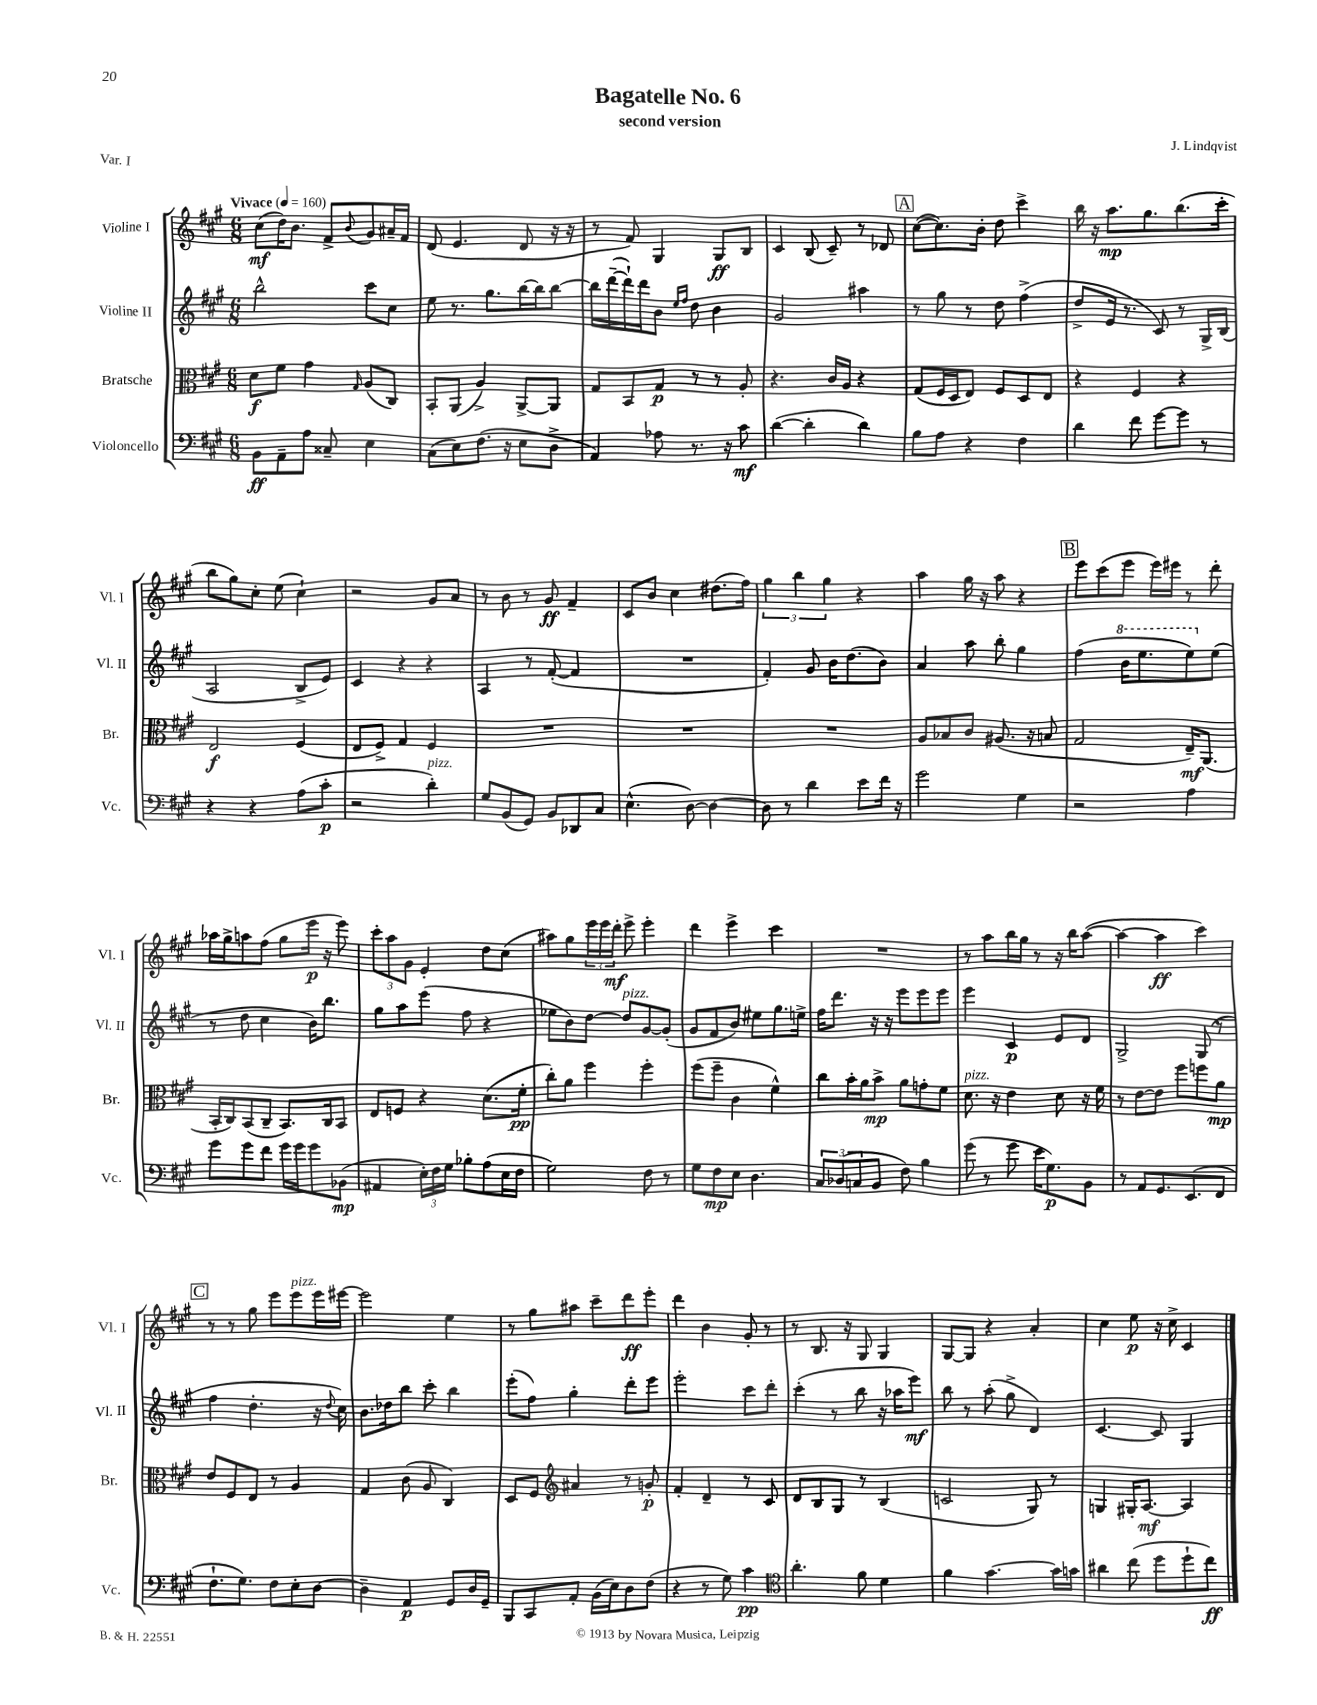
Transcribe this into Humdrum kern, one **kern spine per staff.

**kern	**kern	**kern	**kern
*staff4	*staff3	*staff2	*staff1
*clefF4	*clefC3	*clefG2	*clefG2
*k[f#c#g#]	*k[f#c#g#]	*k[f#c#g#]	*k[f#c#g#]
*M6/8	*M6/8	*M6/8	*M6/8
*MM160	*MM160	*MM160	*MM160
8BB	8d	2bb^^	(8cc#
8AA~	8f#	.	16dd)
.	.	.	8.b
8A	4g#	.	.
8C##~	.	.	8f#^
.	16qqG#	.	8qqb
4E	(8A	8ccc#	8g#
.	8C#)	8cc#	16a#~
.	.	.	16f#
=	=	=	=
(8C#	8BB'	8ee	(8d
8E)	(8AA	8.r	4.e
(8.F#	4A^)	.	.
.	.	8.gg#	.
16r	.	.	.
8E	[8AA^	[16bb	8d
.	.	16bb]	.
8D^	8AA]	[8bb	16r
.	.	.	16r
=	=	=	=
4AA)	8G#	16bb]	8r
.	.	([16ddd~	.
.	8BB	16ddd`])	8f#)
.	.	16ddd	.
8A-	8G#	8b	4G#
.	.	16qqee	.
.	.	16qqff#	.
8.r	8r	8dd	.
.	8r	4b	8G#
16r	.	.	.
8c#	8A'	.	8B
=	=	=	=
([4d	4.r	2g#	4c#
4d']	.	.	(8B
.	16c#	.	8c#~)
.	16A	.	.
4d)	4r	4aa#	8r
.	.	.	8d-
=	=	=	=
8B	(8G#	8r	([8cc#
8A	16F#	8gg#	8.cc#])
.	16D	.	.
4r	8E)	8r	.
.	.	.	16b'
.	8F#	8dd	8dd
4F#	8D	(4ff#^	4ccc#^
.	8E	.	.
=	=	=	=
4d	4r	8dd^	16bb
.	.	.	16r
.	.	16e	8.aa
.	.	8.r	.
8f#	4F#	.	.
.	.	.	8.gg#
[8g#	.	8c#)	.
8g#]	4r	8r	(8.bb
8r	.	16G#^	.
.	.	(16B	16ccc#'
=	=	=	=
4r	2E	2A	8bb
.	.	.	8gg#)
4r	.	.	8cc#'
.	.	.	(8ee
(8A	(4F#	8B^	4cc#`)
8c#'	.	8e)	.
=	=	=	=
2r	8E	4c#	2r
.	8F#^)	.	.
.	4G#	4r	.
4d')	4F#	4r	8g#
.	.	.	8a
=	=	=	=
8G#	2.r	4A	8r
(8BB	.	.	8b
8GG#)	.	8r	8r
8BB	.	([8f#'	8g#
8DD-	.	4f#]	4f#~
8C#	.	.	.
=	=	=	=
(4.E^^	2.r	2.r	8c#
.	.	.	8b
.	.	.	4cc#
[8D)	.	.	.
4D_	.	.	(8.dd#
.	.	.	16ff#)
=	=	=	=
8D]	2.r	4f#')	6gg#
8r	.	.	.
.	.	.	6bb
4d	.	8g#	.
.	.	.	6gg#
.	.	16b	.
.	.	(8.dd	.
8e	.	.	4r
16f#	.	8b)	.
16r	.	.	.
=	=	=	=
2g#	8A	4a	4aa
.	8B-	.	.
.	8c#	8aa	16gg#
.	.	.	16r
.	(8.A#	8bb'	8aa
4G#	.	4gg#	4r
.	16r	.	.
.	8B	.	.
=	=	=	=
2r	2G#	(4ff#	8eee
.	.	.	(8ccc#
.	.	16bb	8eee
.	.	8.eee	.
.	.	.	16eee)
.	.	.	16eee#
4A	16E~)	8eee)	8r
.	(8.AA	.	.
.	.	(8ee	8ddd'
=	=	=	=
8g#	16BB'	8r	16aa-
.	16C#)	.	16gg#^
8g#	(8BB	8dd	8aa
8f#	8C#~	4cc#	(8ff#
16g#	8.BB)	.	8gg#
16g#	.	.	.
8g#	.	16b)	16eee
.	16C#	8.bb	16r
(8BB-	8BB	.	8eee)
=	=	=	=
4AA#	8E	8gg#	12ccc#'
.	.	.	12aa
.	8F	8aa	.
.	.	.	12g#
24E')	4r	(8eee	4e'
24F#	.	.	.
24G#	.	.	.
8B-'	.	8ff#	.
(8A	(8.d	4r	8dd
16E	.	.	(8cc#
16F#	16f#'	.	.
=	=	=	=
2G#)	8cc#')	8ee-	8aa#)
.	8a	8b)	8gg#
.	4ff#	[8dd	24eee
.	.	.	24eee
.	.	.	24ddd'
.	.	8dd]	8eee^
8F#	4ff#'	[8g#	4eee'
8r	.	(8g#']	.
=	=	=	=
8G#	(8ff#	8g#	4ddd
8F#	8ff#~	8f#	.
8E	4c#	8b)	4eee^
4.D	.	8ee#	.
.	4f#^^)	8.gg#	4ccc#
.	.	16ee^	.
=	=	=	=
12C#	8cc#	16ff#	2.r
.	.	8.ddd	.
(12D-	.	.	.
.	16b'	.	.
12C	.	.	.
.	16a	.	.
8BB	8b^	16r	.
.	.	16r	.
8F#)	8a	8eee	.
4B	8g'	8eee	.
.	8f#	8eee	.
=	=	=	=
(8g#	8.d	4eee	8r
8r	.	.	8aa
.	16r	.	.
8g#	4e	4c#	16bb
.	.	.	16gg#
16e	.	.	8r
8.G#)	.	.	.
.	8d	8e	16r
.	.	.	16bb
8BB	16r	8d	([8aa
.	16f#	.	.
=	=	=	=
8r	8r	2G#^	4aa_
8AA	[8e	.	.
8.GG#	8e]	.	4aa]
.	8ff#	.	.
(8.EE	.	.	.
.	8ff	(8G#	4ccc#)
8FF#	8a	8r	.
=	=	=	=
8.F#`	8e	4ff#	8r
.	8F#	.	8r
8.G#)	.	.	.
.	8E	4.dd'	8gg#
8F#	8r	.	8eee
8E'	4A	.	8eee
[8D	.	16r	16eee
.	.	8qqdd	.
.	.	16cc#)	[16eee#
=	=	=	=
4D~]	4G#	8.b	2eee#]
.	.	16dd-	.
4AA	(8c#	8bb	.
.	8A	8ccc#'	.
8GG#	4C#)	4bb	4ee
16D	.	.	.
16GG#~	.	.	.
=	=	=	=
8BBB	8D	(8eee'	8r
8CC#	8F#	8ff#)	8gg#
*	*clefG2	*	*
8AA'	4a#	4gg#'	8aa#
(16BB	.	.	8ccc#~
16E)	.	.	.
8D	8r	8ddd'	8ddd
(8F#	8g'	8eee	8eee'
=	=	=	=
4r	4f#'	2eee'	4ddd
8r	4d~	.	4b
8G#)	.	.	.
4c#	8r	8ccc#	8g#'
.	8c#	8ddd'	8r
=	=	=	=
*clefC4	*	*	*
4.a'	8d	(4ccc#'	8r
.	8B	.	8.B
.	8G#	8r	.
.	.	.	16r
8f#	8r	8bb	8G#
4d	(4B	16r	4G#
.	.	16aa-	.
.	.	8eee)	.
=	=	=	=
4f#	2c	8bb	[8G#
.	.	8r	8G#]
[4.g#	.	(8aa'	4r
.	.	8gg#^	.
.	8G#)	4d)	4a'
16g#]	8r	.	.
16g	.	.	.
=	=	=	=
4a#	4G	[4.c#	4cc#
(8cc#	16G#'	.	8ee
.	[8.A	.	.
8dd	.	8c#]	16r
.	.	.	16cc#^
8dd`	4A]	4G#	4c#
8cc#)	.	.	.
==	==	==	==
*-	*-	*-	*-
